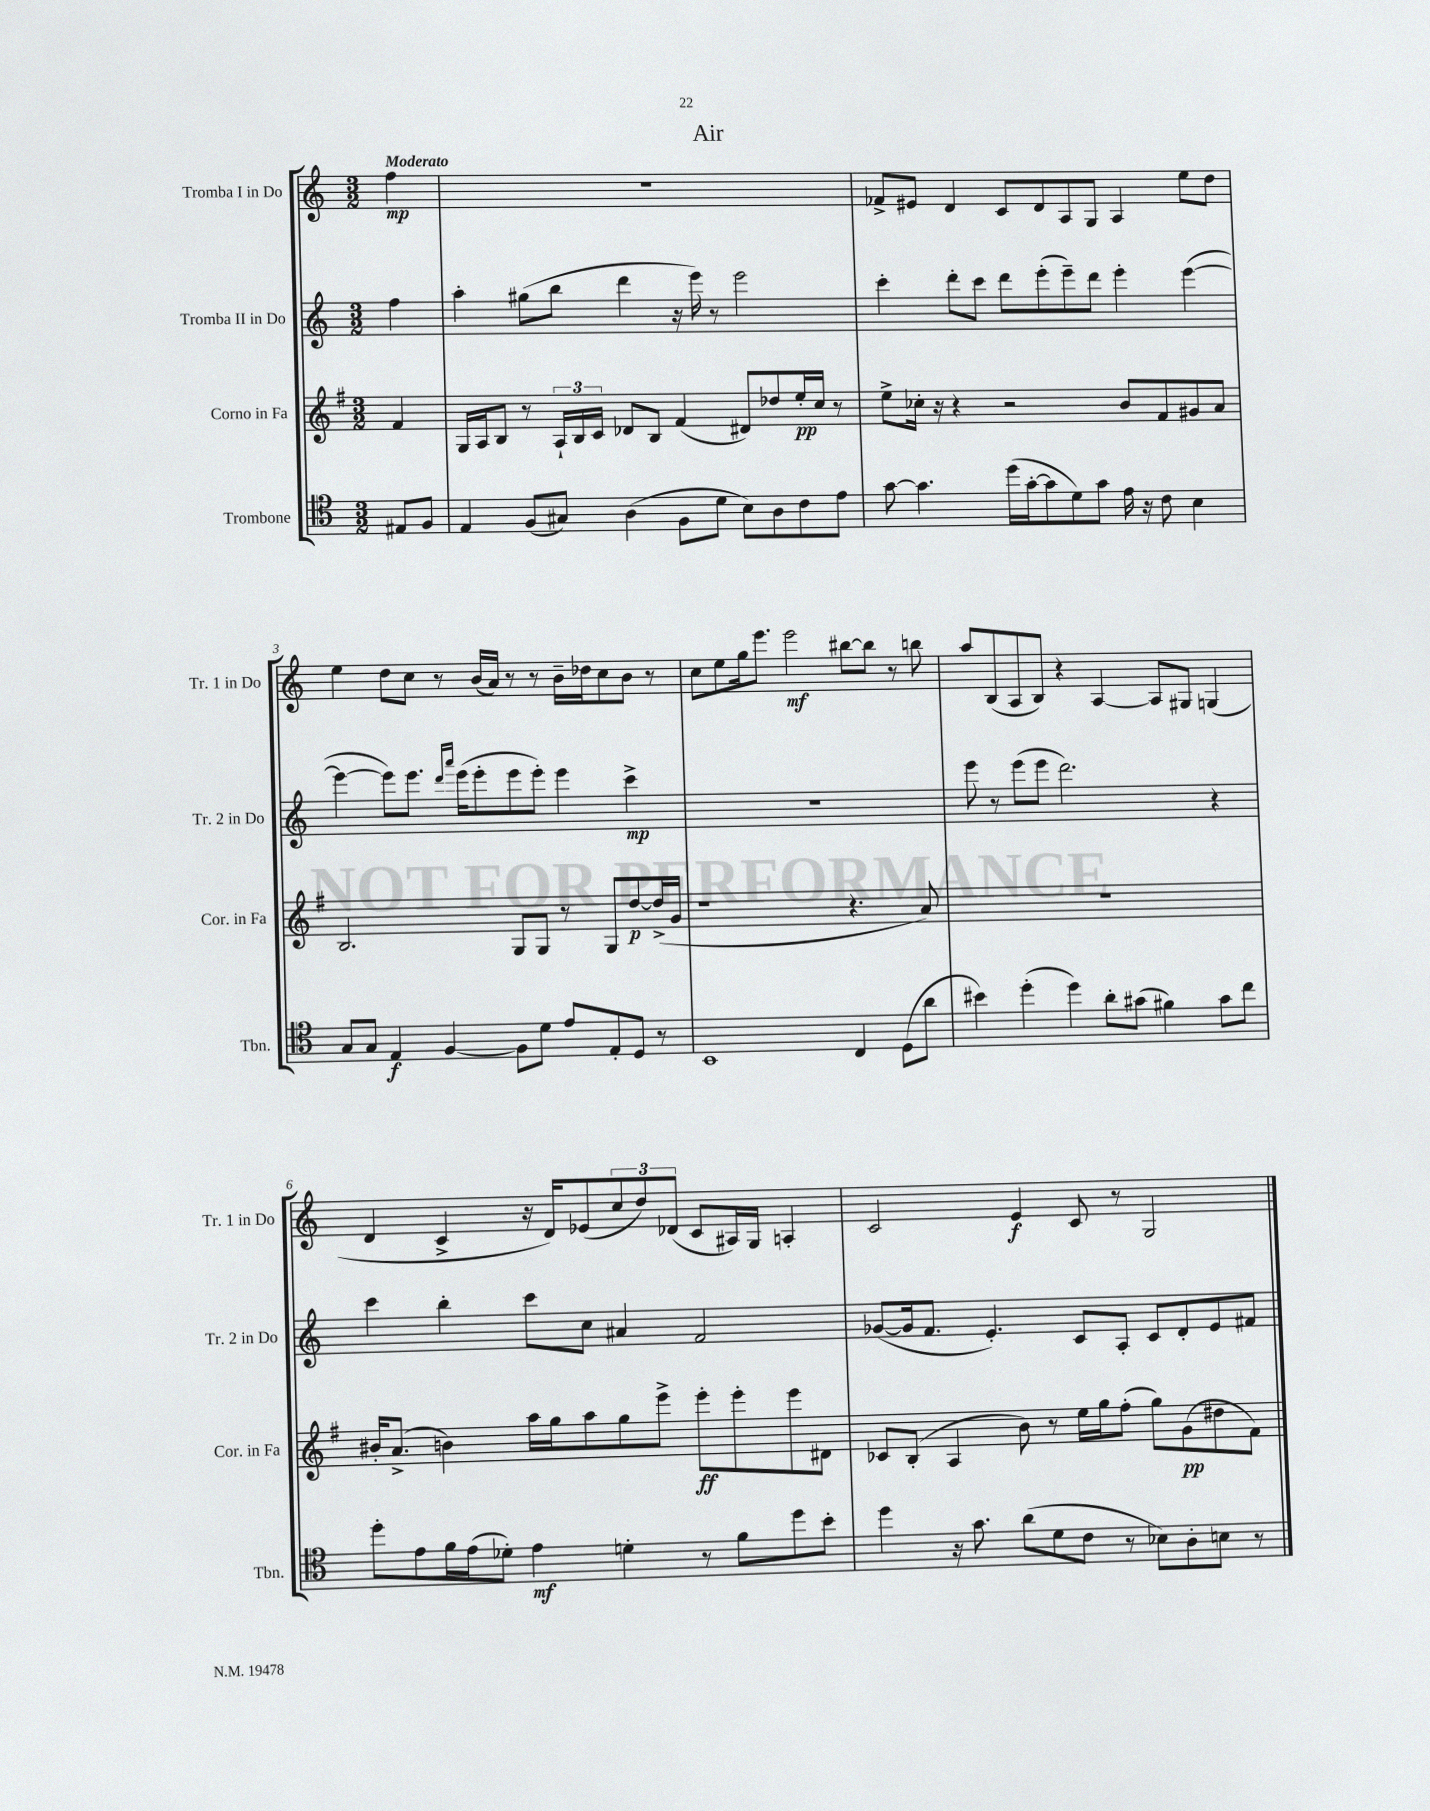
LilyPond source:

\header { title = "Air" }
<<
\new StaffGroup <<
\new Staff = "s0" \with { instrumentName = "Tromba I in Do" shortInstrumentName = "Tr. 1 in Do" } {
    \clef treble \key c \major \numericTimeSignature \time 3/2 \partial 4 \tempo "Moderato"
    f''4\mp |
    R1. |
    fes'8-> eis'8 d'4 c'8 d'8 a8 g8 a4 e''8 d''8 |
    e''4 d''8 c''8 r8 b'16( a'16) r8 r8 b'16-- des''16 c''8 b'8 r8 |
    c''8 e''8 g''16 e'''8. e'''2\mf bis''8~ bis''8 r8 b''8 |
    a''8 b8( a8 b8) r4 a4~ a8 gis8 g4( |
    d'4 c'4-> r16 d'16) ees'8( \tuplet 3/2 { c''8 d''8) des'8( } c'8 ais16) g16 a4-. |
    c'2 e'4\f c'8 r8 g2 \bar "|." |
}
\new Staff = "s1" \with { instrumentName = "Tromba II in Do" shortInstrumentName = "Tr. 2 in Do" } {
    \clef treble \key c \major \numericTimeSignature \time 3/2 \partial 4
    f''4 |
    a''4-. gis''8( b''8 d'''4 r16 e'''16) r8 e'''2 |
    c'''4-. d'''8-. c'''8 d'''8 e'''8-.( e'''8--) d'''8 e'''4-. e'''4~( |
    e'''4~ e'''8) e'''8. \grace { d'''16 a'''16 } e'''16( e'''8-. e'''8 e'''8-.) e'''4 c'''4->\mp |
    R1. |
    e'''8 r8 e'''8( e'''8 d'''2.) r4 |
    c'''4 b''4-. c'''8 c''8 ais'4 f'2 |
    ges'8~( ges'16 f'8. e'4.-.) c'8 a8-. c'8 d'8-. e'8 fis'8 \bar "|." |
}
\new Staff = "s2" \with { instrumentName = "Corno in Fa" shortInstrumentName = "Cor. in Fa" } {
    \clef treble \key g \major \numericTimeSignature \time 3/2 \partial 4
    fis'4 |
    g16 a16 b8 r8 \tuplet 3/2 { a16-! b16 c'16 } des'8 b8 fis'4( dis'8) des''8 e''16-.\pp c''16 r8 |
    e''8-> ces''16-. r16 r4 r2 b'8 fis'8 gis'8 a'8 |
    b2. g8 g8 r8 g8 d''8~\p d''16->( g'16 |
    r1 r4. a'8) |
    R1. |
    bis'16-. a'8.->( b'4) a''16 g''16 a''8 g''8 e'''8-> e'''8-.\ff e'''8-. e'''8 dis'8 |
    ces'8 b8-.( a4 b'8) r8 e''16 g''16 fis''8-.( g''8) g'8\pp( dis''8 fis'8) \bar "|." |
}
\new Staff = "s3" \with { instrumentName = "Trombone" shortInstrumentName = "Tbn." } {
    \clef tenor \key c \major \numericTimeSignature \time 3/2 \partial 4
    eis8 f8 |
    e4 f8( gis8) a4( f8 d'8 b8) a8 c'8 e'8 |
    g'8~ g'4. d''16( g'16~-. g'8 d'8) g'8 e'16 r16 c'8 b4 |
    g8 g8 e4\f f4~ f8 d'8 e'8 e8-. d8 r8 |
    b,1 c4 d8( a'8 |
    bis'4) d''4-.( d''4) a'8-. gis'8( fis'4) gis'8 c''8 |
    d''8-. e'8 f'16 e'16( des'8-.) e'4\mf d'4-. r8 f'8 d''8 b'8-. |
    d''4 r16 g'8. a'8( d'8 c'8 r8 bes8) a8-. b8 r8 \bar "|." |
}
>>
>>
